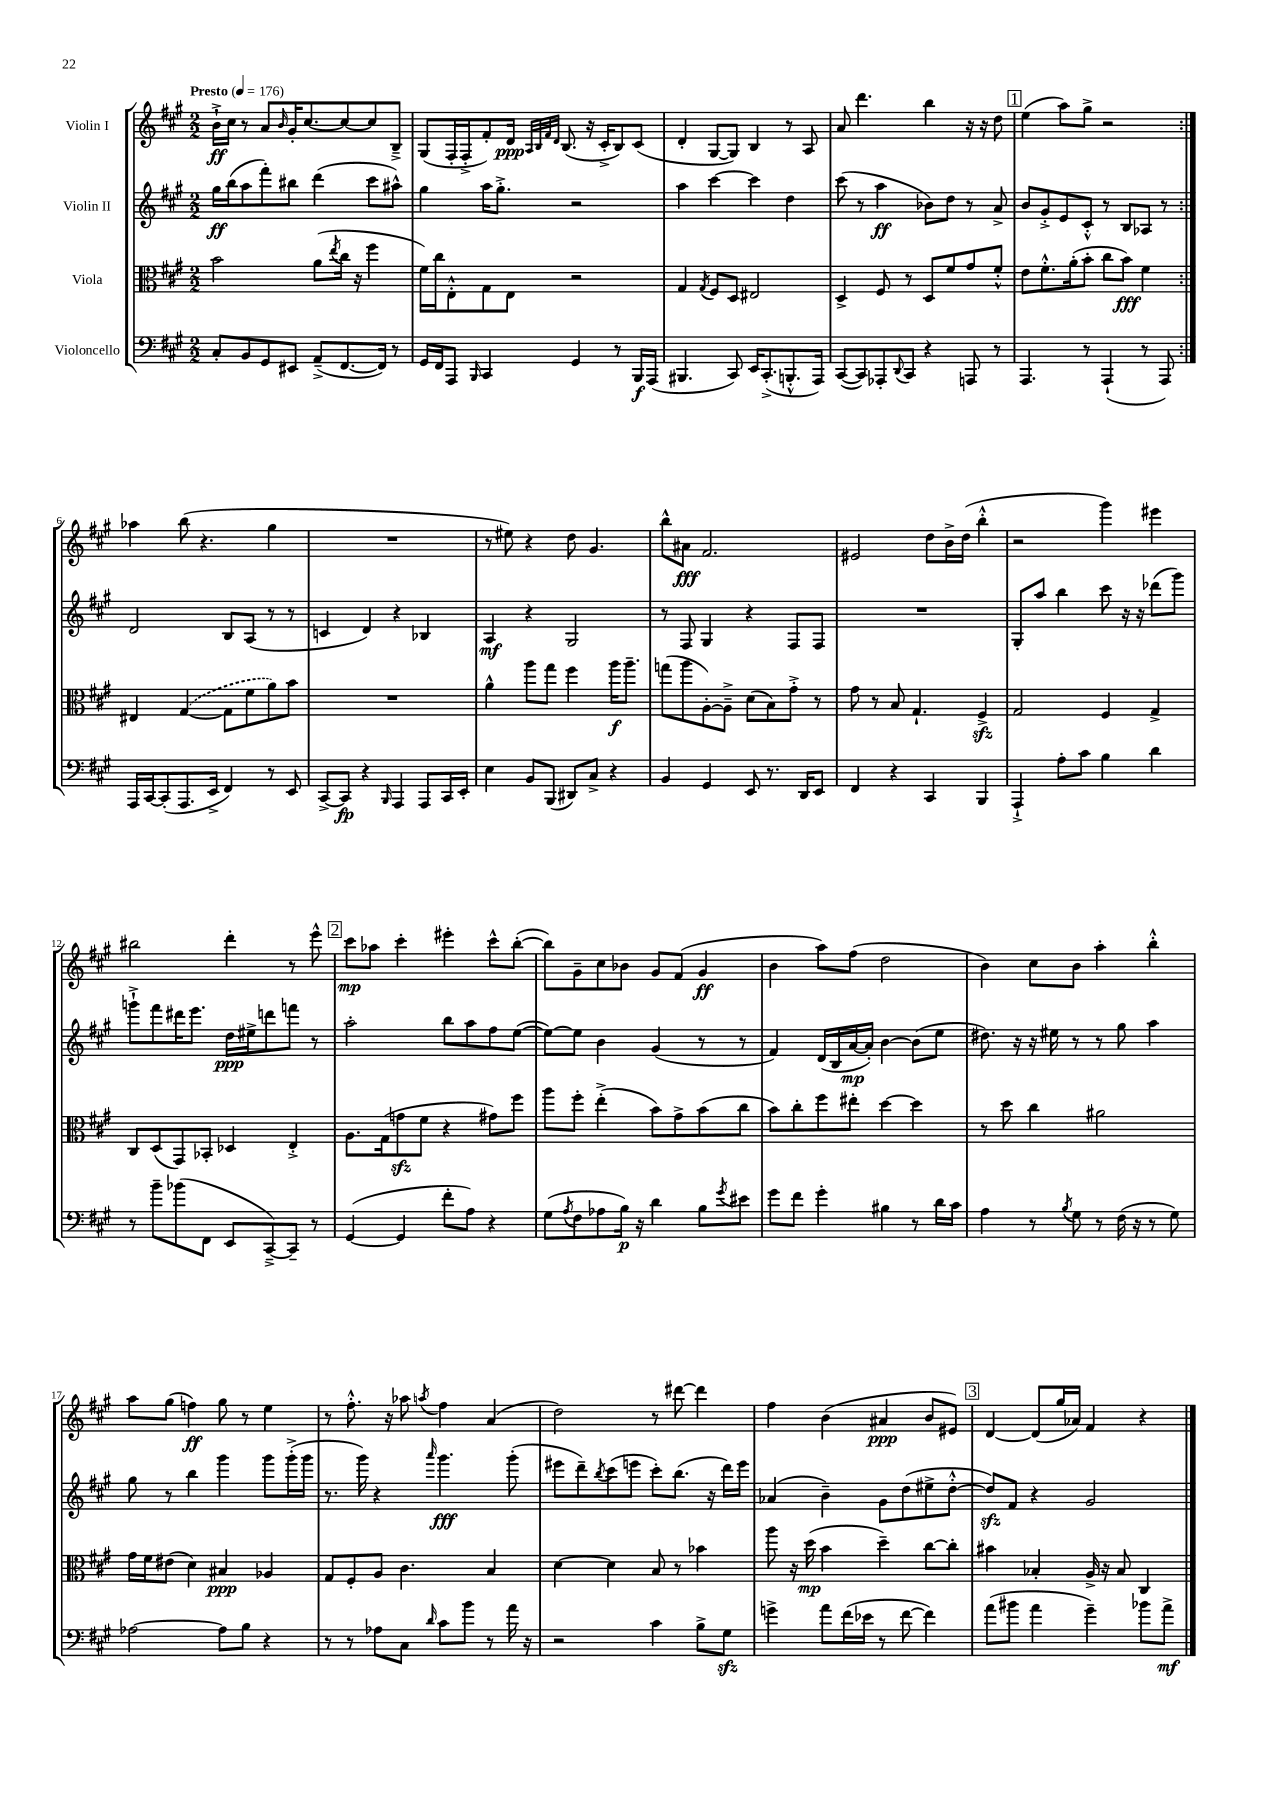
<<
\new StaffGroup <<
\new Staff = "s0" \with { instrumentName = "Violin I" } {
    \clef treble \key a \major \numericTimeSignature \time 2/2 \tempo "Presto" 4 = 176
    \repeat volta 2 { b'16-!->\ff cis''16 r8 a'8 \grace { b'16 } gis'16-. cis''8.~ cis''8~ cis''8 b8---> |
    gis8( fis16-. fis16-.-> fis'8-.) d'16\ppp \grace { a32 b32 fis'32 d'32 } b8.( r16 cis'16-.-> b8) cis'8( |
    d'4-. gis8~ gis8) b4 r8 a8 |
    a'8 d'''4. b''4 r16 r16 d''8 |
    \mark \markup { \box "1" } e''4( a''8) gis''8-> r2 | }
    aes''4 b''8( r4. gis''4 |
    R1 |
    r8 eis''8) r4 d''8 gis'4. |
    b''8-^ ais'8\fff fis'2. |
    eis'2 d''8 b'16-> d''16( b''4-.-^ |
    r2 gis'''4) eis'''4 |
    bis''2 d'''4-. r8 e'''8-^ |
    \mark \markup { \box "2" } cis'''8\mp aes''8 cis'''4-. eis'''4-. cis'''8-^ b''8~-.( |
    b''8) gis'8-- cis''8 bes'8 gis'8 fis'8( gis'4\ff |
    b'4 a''8) fis''8( d''2 |
    b'4) cis''8 b'8 a''4-. b''4-.-^ |
    a''8 gis''8( f''4\ff) gis''8 r8 e''4 |
    r8 fis''8.-.-^ r16 aes''8 \acciaccatura { a''8 } fis''4 a'4( |
    d''2) r8 dis'''8~ dis'''4 |
    fis''4 b'4( ais'4\ppp b'8 eis'8) |
    \mark \markup { \box "3" } d'4~ d'8( gis''16 aes'16) fis'4 r4 \bar "|." |
}
\new Staff = "s1" \with { instrumentName = "Violin II" } {
    \clef treble \key a \major \numericTimeSignature \time 2/2
    \repeat volta 2 { gis''16\ff b''16( a''8 fis'''8-.) bis''8 d'''4( cis'''8 ais''8-^) |
    gis''4 a''16 gis''8.-.-> r2 |
    a''4 cis'''4~ cis'''4 d''4 |
    cis'''8( r8 a''4\ff bes'8) d''8 r8 a'8-> |
    \mark \markup { \box "1" } b'8 gis'8-.-> e'8 cis'8-.-^ r8 b8 aes8 r8 | }
    d'2 b8 a8( r8 r8 |
    c'4 d'4) r4 bes4 |
    a4\mf r4 gis2 |
    r8 fis8 gis4 r4 fis8 fis8 |
    R1 |
    gis8-. a''8 b''4 cis'''8 r16 r16 des'''8( gis'''8) |
    g'''8-!-> fis'''8 dis'''16 e'''8. d''16\ppp eis''16-> d'''8 f'''8 r8 |
    \mark \markup { \box "2" } a''2-. b''8 a''8 fis''8 e''8~( |
    e''8~) e''8 b'4 gis'4( r8 r8 |
    fis'4) d'16( b16 a'16~\mp a'16-.) b'4~ b'8( e''8 |
    dis''8.) r16 r16 eis''16 r8 r8 gis''8 a''4 |
    gis''8 r8 b''4 gis'''4 gis'''8 gis'''16-.->( gis'''16 |
    r8. gis'''16) r4 \grace { a'''16 } gis'''4.\fff gis'''8-.( |
    eis'''8 d'''8--) \acciaccatura { b''8 } cis'''8( e'''8 cis'''8-.) b''8.( r16 d'''16) e'''16 |
    aes'4( b'4--) gis'8 d''8( eis''8-> d''8~-.-^ |
    \mark \markup { \box "3" } d''8\sfz) fis'8 r4 gis'2 \bar "|." |
}
\new Staff = "s2" \with { instrumentName = "Viola" } {
    \clef alto \key a \major \numericTimeSignature \time 2/2
    \repeat volta 2 { b'2 a'8( \acciaccatura { e''8 } cis''16 r16 fis''4 |
    fis'16) cis''16 e8-.-^ gis8 e8 r2 |
    gis4 \acciaccatura { gis8 } fis8 d8 eis2 |
    d4-> fis8 r8 d8 fis'8 gis'8 fis'8-.-^ |
    \mark \markup { \box "1" } e'8 fis'8.-.-^ a'16-.( b'8-. cis''8 b'8\fff) fis'4 | }
    eis4 \once \slurDashed gis4~( gis8 fis'8 a'8) b'8 |
    R1 |
    a'4-^ a''8 gis''8 fis''4 a''16\f a''8.-- |
    g''8( a''8 a8~-.) a8---> d'8( b8) gis'8-.-> r8 |
    gis'8 r8 b8 gis4.-! fis4->\sfz |
    gis2 fis4 gis4-> |
    cis8 d8( gis,8) bes,8-. des4 e4-.-> |
    \mark \markup { \box "2" } a8. gis16( g'8\sfz fis'8 r4 gis'8) fis''8 |
    a''8 fis''8-. e''4-.->( b'8) gis'8-> b'8( cis''8 |
    b'8) cis''8-. fis''8 eis''8-. d''4~ d''4 |
    r8 d''8 cis''4 ais'2 |
    gis'16 fis'16 eis'8( d'4) bis4\ppp aes4 |
    gis8 fis8-. a8 cis'4. b4 |
    d'4~ d'4 b8 r8 bes'4 |
    a''8 r16 d''16\mp( b'4 d''4--) cis''8~ cis''8-. |
    \mark \markup { \box "3" } bis'4 bes4-. a16-> r16 bes8 cis4 \bar "|." |
}
\new Staff = "s3" \with { instrumentName = "Violoncello" } {
    \clef bass \key a \major \numericTimeSignature \time 2/2
    \repeat volta 2 { cis8-. b,8 gis,8 eis,8 a,8--->( fis,8.~ fis,16) r8 |
    gis,16 fis,16 a,,8 \grace { b,,16 } cis,4 gis,4 r8 b,,16\f a,,16( |
    bis,,4. cis,8) e,16 cis,8.-.->( b,,8.-.-^ a,,16) |
    cis,8~( cis,8) aes,,8-. \appoggiatura { d,8 } cis,8 r4 a,,8 r8 |
    \mark \markup { \box "1" } a,,4. r8 a,,4-!( r8 a,,8) | }
    a,,16 cis,16~ cis,8-.( a,,8. e,16-> fis,4) r8 e,8 |
    cis,8~-> cis,8\fp r4 \grace { b,,16 } a,,4 a,,8 cis,16 e,16-. |
    e4 b,8 b,,8( dis,8) cis8-> r4 |
    b,4 gis,4 e,8 r8. d,16 e,8 |
    fis,4 r4 cis,4 b,,4 |
    a,,4-!-> a8-. cis'8 b4 d'4 |
    r8 b'8-- bes'8( fis,8 e,8 cis,8~--->) cis,8-- r8 |
    \mark \markup { \box "2" } gis,4~( gis,4 fis'8-. a8) r4 |
    gis8( \acciaccatura { a8 } fis8 aes8 b16\p) r16 d'4 b8 \acciaccatura { gis'8 } eis'8 |
    gis'8 fis'8 gis'4-. bis4 r8 d'16 cis'16 |
    a4 r8 \acciaccatura { b8 } gis8 r8 fis16( r16 r8 gis8) |
    aes2~ aes8 b8 r4 |
    r8 r8 aes8 cis8 \grace { d'16 } cis'8 b'8 r8 a'16 r16 |
    r2 cis'4 b8-> gis8\sfz |
    g'4-> a'8 fis'16( ees'16 r8 fis'8~ fis'4) |
    \mark \markup { \box "3" } a'8( bis'8 a'4 gis'4--) bes'8 a'8->\mf \bar "|." |
}
>>
>>
